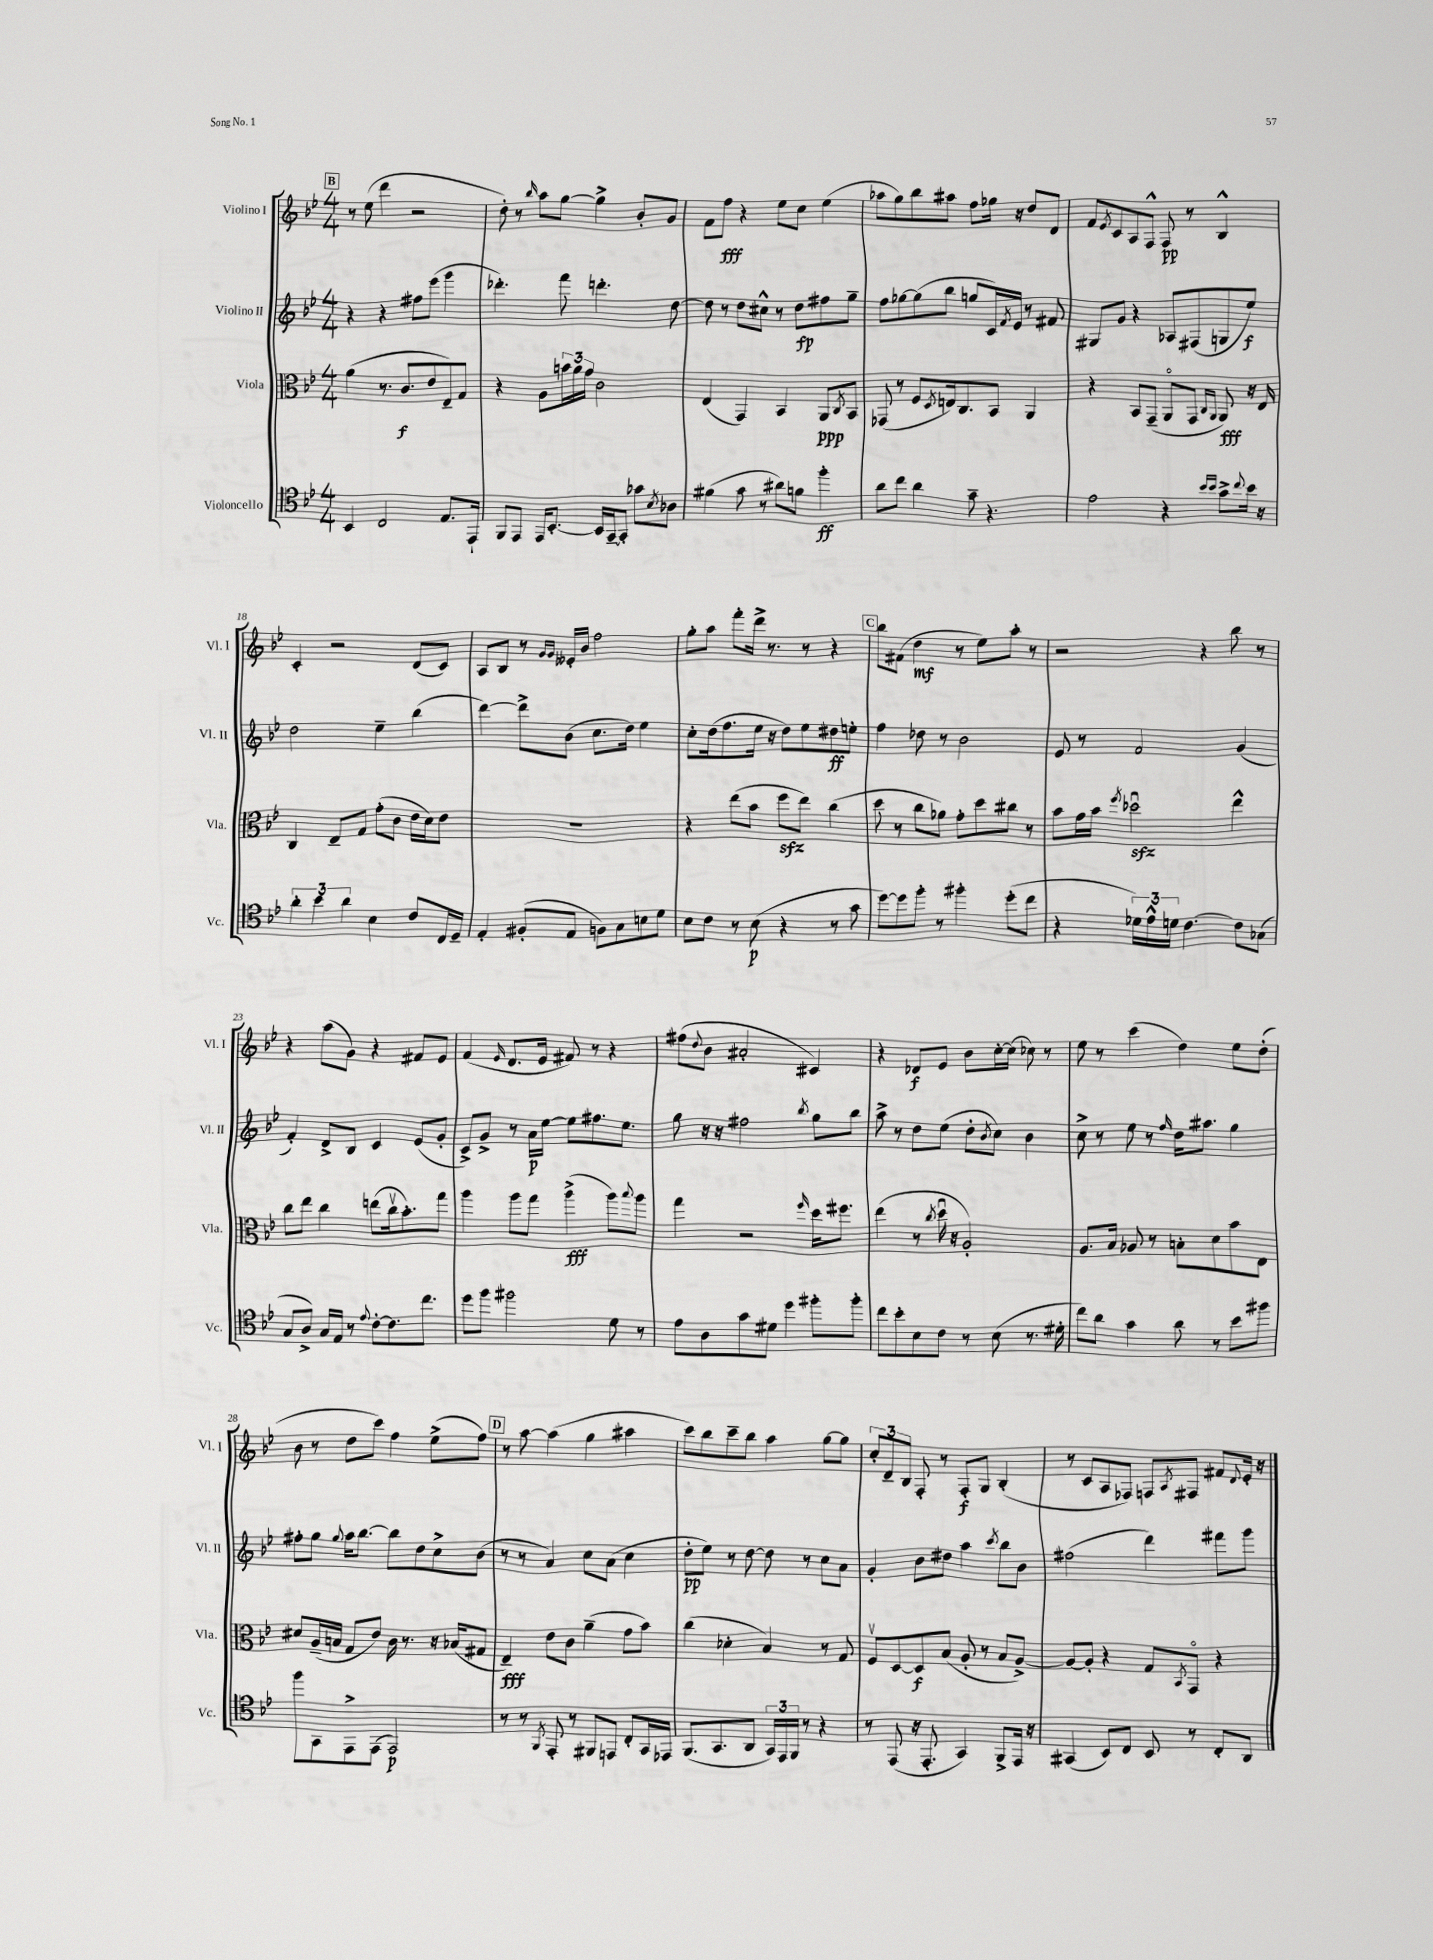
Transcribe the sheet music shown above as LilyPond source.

<<
\new StaffGroup <<
\new Staff = "s0" \with { instrumentName = "Violino I" shortInstrumentName = "Vl. I" } {
    \clef treble \key bes \major \numericTimeSignature \time 4/4
    \mark \markup { \box "B" } r8 ees''8( d'''4 r2 |
    d''8-.) r8 \grace { bes''16 } a''8 g''8~ g''4-> bes'8-. g'8 |
    f'8 f''8\fff r4 ees''8 c''8 ees''4( |
    aes''8 g''8) bes''8 ais''8 f''8 ges''16 r16 d''8 d'8 |
    f'8 \acciaccatura { ees'8 } c'8 a8 f8-^ f8\pp r8 bes4-^ |
    c'4-. r2 d'8( c'8) |
    a8 bes8 r8 \grace { g'16 g'16 } eeses'16-. bes'16 f''2 |
    g''8-. a''8 f'''8-. d'''16-> r8. r8 r4 |
    \mark \markup { \box "C" } bes''8 fis'8( d''4\mf r8 ees''8) a''8-. r8 |
    r2 r4 bes''8 r8 |
    r4 a''8( g'8) r4 fis'8 ees'8 |
    f'4( \grace { ees'16 } d'8. ees'16 fis'8) r8 r4 |
    fis''8( \appoggiatura { d''8 } bes'8 ais'2-. cis'4) |
    r4 des'8\f ees'8 bes'8 c''16~-. c''16( ces''8) r8 |
    ees''8 r8 c'''4( d''4) ees''8 d''8-.( |
    bes'8 r8 d''8 c'''8) f''4 ees''8->( f''8) |
    \mark \markup { \box "D" } r8 a''8~ a''4( g''4 ais''4 |
    c'''8) bes''8 c'''8-- bes''8 a''4 g''8~ g''8 |
    \tuplet 3/2 { c''8-. d'8-- bes8 } f8-. r8 f8-.\f g8 bes4-.( |
    r8 c'8 a8 fes8) f8 \acciaccatura { a8 } fis8 fis'8 \appoggiatura { d'8 } ees'16-. r16 \bar "|." |
}
\new Staff = "s1" \with { instrumentName = "Violino II" shortInstrumentName = "Vl. II" } {
    \clef treble \key bes \major \numericTimeSignature \time 4/4
    \mark \markup { \box "B" } r4 r4 fis''8 ees'''8( g'''4 |
    des'''4.-.) f'''8 d'''4.-. d''8~ |
    d''8 r8 d''8 cis''8-^ r8 d''8\fp fis''8 g''8-- |
    f''8 ges''8~ ges''8( bes''8 g''8 c'16) \acciaccatura { f'8 } ees'16 r8 fis'8 |
    gis8 g'8 r4 aes8 fis8( g8 ees''8\f) |
    d''2 ees''4-- bes''4( |
    d'''4~) d'''8-> bes'8( c''8. d''16) ees''4 |
    c''8-. d''16( f''8. ees''16 r16 d''8) ees''8 dis''8\ff e''8-. |
    \mark \markup { \box "C" } f''4 des''8 r8 bes'2 |
    ees'8 r8 f'2 g'4( |
    f'4-.) d'8-> bes8 c'4 ees'8( g'8-. |
    c'8->) g'8-> r8 a'16\p ees''16~ ees''8 fis''8. ees''8. |
    g''8 r16 r16 fis''2 \acciaccatura { bes''8 } g''8 bes''8 |
    a''8-> r8 d''8 ees''8( d''8-. \acciaccatura { bes'8 } c''8) bes'4 |
    c''8-> r8 ees''8 r8 \grace { f''16 } d''16 ais''8. g''4 |
    fis''8-. g''8 \appoggiatura { g''8 } a''16 bes''8.~ bes''8 d''8 c''8-> bes'8( |
    \mark \markup { \box "D" } r8 r8 a'4) c''8 a'8( c''4 |
    d''8-.\pp ees''8) r8 d''8~ d''8 r8 c''8 a'8 |
    g'4-. bes'8 dis''8 a''4 \acciaccatura { c'''8 } bes''8 bes'8 |
    fis''2( d'''4) fis'''8 g'''8 \bar "|." |
}
\new Staff = "s2" \with { instrumentName = "Viola" shortInstrumentName = "Vla." } {
    \clef alto \key bes \major \numericTimeSignature \time 4/4
    \mark \markup { \box "B" } a'4( r8. c'8.\f ees'8 ees8--) g8 |
    r4 a8 \tuplet 3/2 { b'16 a'16 g'16 } c'2 |
    ees4( g,4) bes,4 a,8\ppp \acciaccatura { c8 } bes,8 |
    ges,8( r8 f8 \acciaccatura { d8 } e16) c8. bes,8 a,4 |
    r4 bes,8 g,8--( a,8\flageolet g,8 \grace { c16 a,16 } a,8\fff) r16 ees16 |
    c4 ees8-- g8 g'8-.( c'8 ees'16 d'16) ees'8 |
    R1 |
    r4 ees''8( bes'8 f''8\sfz ees''8) c''4( |
    \mark \markup { \box "C" } d''8 r8 c''8 aes'8) g'8-. d''8 cis''8 r8 |
    bes'8 g'16 bes'16 \acciaccatura { f''8 } des''2\downbow\sfz ees''4-^ |
    c''8 ees''8 c''4 e''8( c''16\upbow bes'8.-.) g''8 |
    a''4 a''8 g''8 a''4->\fff( a''8) \appoggiatura { bes''8 } a''8 |
    g''4 r2 \grace { f''16 } d''16 fis''8. |
    ees''4( r8 \acciaccatura { c''8 } d''16\downbow r16 a2-.) |
    a8. bes16 aes8 r8 b8-. d'8 bes'8 ees8 |
    dis'8 a16--( b16 g8 ees'8) c'16 r8. r16 bes16( gis8 |
    \mark \markup { \box "D" } ees4--\fff) ees'8 c'8 a'4--( g'8 bes'8) |
    c''4( des'4-. bes4) r8 g8 |
    f8\upbow d8~ d8\f bes8( a8-. r8 bes8 a8~->) |
    a8~ a8-. r4 g8 \acciaccatura { bes,8 } g,8\flageolet r4 \bar "|." |
}
\new Staff = "s3" \with { instrumentName = "Violoncello" shortInstrumentName = "Vc." } {
    \clef tenor \key bes \major \numericTimeSignature \time 4/4
    \mark \markup { \box "B" } bes,4 c2 ees8. ees,16-! |
    f,8 ees,8 ees,16 bes,8.~-. bes,16 g,16~-- g,8-. ges'8 \acciaccatura { bes8 } aes8 |
    fis'4( g'8 r8 ais'8) f'8 f''4-.\ff |
    a'8 c''8 a'4 g'8-- r4. |
    ees'2 r4 \grace { bes'16 bes'16 } g'8-> \appoggiatura { c''8 } bes'16 r16 |
    \tuplet 3/2 { a'4-. bes'4 a'4 } bes4 c'8 c16 d16-- |
    ees4-. fis8-.( ees8 f8) g8 b8 d'8 |
    bes8 c'8 r8 bes8\p( r4 r8 g'8 |
    \mark \markup { \box "C" } d''8~) d''8 f''8-. r8 fis''4-. d''8-.( c''8 |
    r4 \tuplet 3/2 { des'16) ees'16-^ d'16 } c'4.~ c'8 ges8( |
    g8 a8->) g16 ees16 r8 \appoggiatura { ees'8 } c'8~-. c'8. c''8. |
    d''8 f''8 fis''2 d'8 r8 |
    ees'8 a8 g'8 dis'8 d''4 fis''8-. fis''8-. |
    c''8 bes'8-. bes8 c'8 r8 bes8( r8. dis'16-. |
    c''8) a'8 g'4 a'8 r8 bes'8 fis''8 |
    f''8 g,8 ees,8-> ees,8( ees,2\p) |
    \mark \markup { \box "D" } r8 r8 \acciaccatura { f,8 } ees,8-. r8 fis,8 e,8 c8-. g,16 ees,16 |
    f,8.( g,8. a,8 \tuplet 3/2 { g,16) ees,16 f,16 } r8 r4 |
    r8 ees,8( r16 ees,8.-. g,4) f,8-> ees,16 r16 |
    gis,4( bes,8) c8 bes,8 r8 c8-. a,8 \bar "|." |
}
>>
>>
\layout { \context { \Score currentBarNumber = #13 } }
